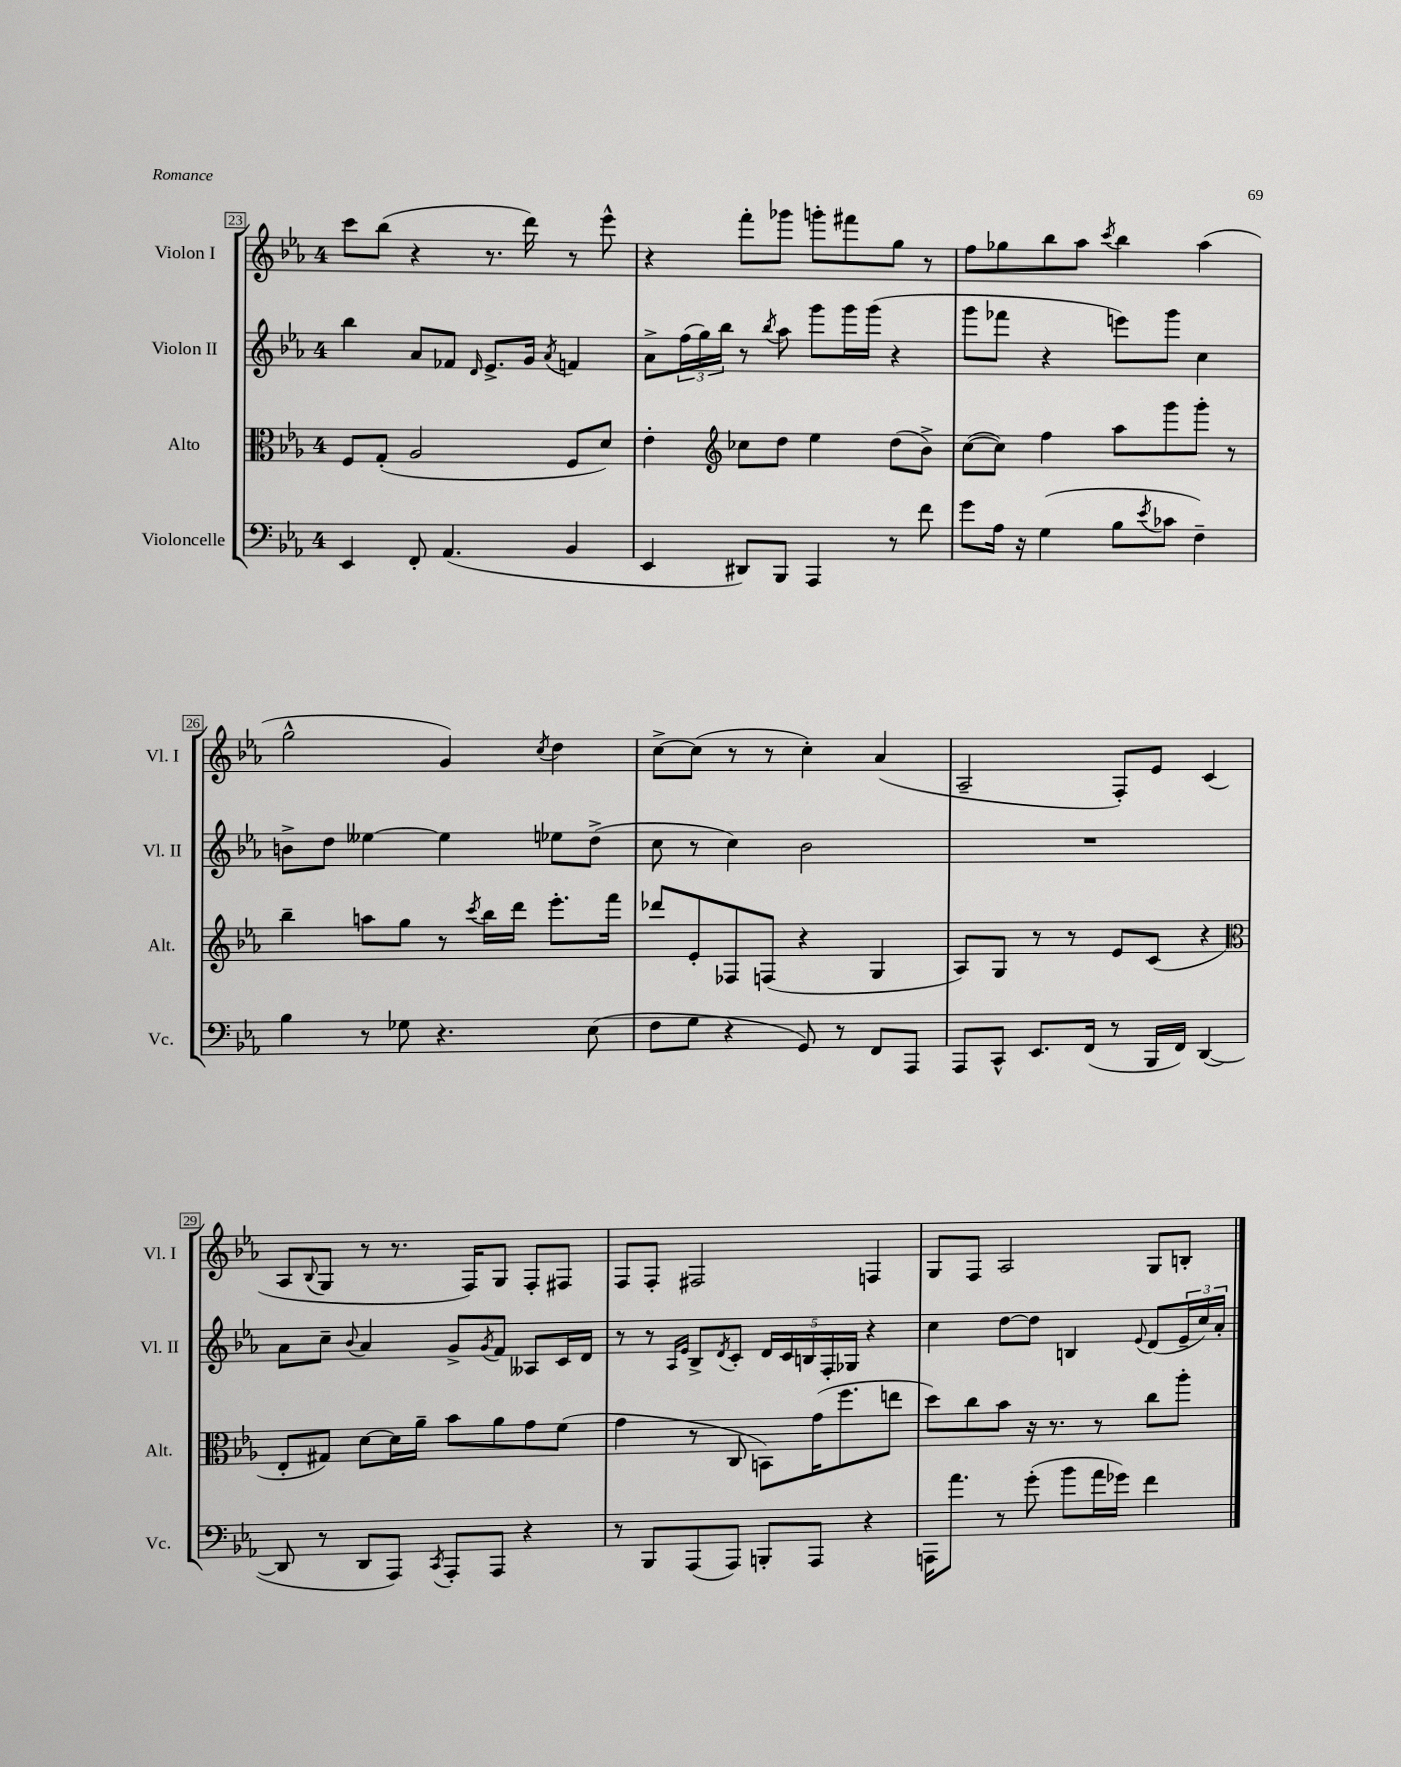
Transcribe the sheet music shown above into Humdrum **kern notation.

**kern	**kern	**kern	**kern
*part4	*part3	*part2	*part1
*staff4	*staff3	*staff2	*staff1
*I"Violoncelle	*I"Alto	*I"Violon II	*I"Violon I
*I'Vc.	*I'Alt.	*I'Vl. II	*I'Vl. I
*clefF4	*clefC3	*clefG2	*clefG2
*k[b-e-a-]	*k[b-e-a-]	*k[b-e-a-]	*k[b-e-a-]
*M4/4	*M4/4	*M4/4	*M4/4
=23	=23	=23	=23
4EE-/	8F/L	4bb-\	8ccc\L
.	(8G'/J	.	(8bb-\J
8FF'/	2A-/	8a-/L	4r
(4.AA-/	.	8f-X/J	.
.	.	16qqd/	.
.	.	8.e-^/L	8.r
.	.	16g/Jk	16ddd\)
.	.	8qa-/	.
4BB-/	8F/L	4fn/	8r
.	8d/J)	.	8eee-^^\
=24	=24	=24	=24
4EE-/	4e-'\	8a-^\L	4r
.	.	(24ff\L	.
.	.	24gg\)	.
.	.	24bb-\JJ	.
*	*clefG2	*	*
8DD#X/L)	8cc-X\L	8r	8fff'\L
.	.	8qbb-/	.
8BBB-/J	8dd\J	8aa-\	8ggg-X\J
4AAA-/	4ee-\	8ggg\L	8gggn'\L
.	.	16ggg\L	8fff#X\
.	.	(16ggg\JJ	.
8r	(8dd\L	4r	8gg\J
8f\	8b-^\J)	.	8r
=25	=25	=25	=25
8g\L	([8cc\L	8ggg\L	8ff\L
16A-\Jk	8cc\J])	8fff-X\J	8gg-X\
16r	.	.	.
(4G\	4ff\	4r	8bb-\
.	.	.	8aa-\J
.	.	.	8qccc/
8B-\L	8aa-\L	8eeen\L)	4bb-\
8qe-/	.	.	.
8c-X\J	8ggg\	8ggg\J	.
4F~\)	8ggg'\J	4cc\	(4aa-\
.	8r	.	.
!!LO:LB:g=z
=26	=26	=26	=26
4B-\	4bb-~\	8bn^\L	2gg^^\
.	.	8dd\J	.
8r	8aan\L	[4ee--X\	.
8G-X\	8gg\J	.	.
4.r	8r	4ee--\]	4g/)
.	8qccc/	.	.
.	16bb-\LL	.	.
.	16ddd\JJ	.	.
.	.	.	8qcc/
.	8.eee-'\L	8ee-X\L	4dd\
(8E-\	.	(8dd^\J	.
.	16fff\Jk	.	.
=27	=27	=27	=27
8F\L	8ddd-X/L	8cc\	[8cc^\L
8G\J	8e-'/	8r	(8cc\J]
4r	8F-X/	4cc\)	8r
.	(8Fn/J	.	8r
8GG/)	4r	2b-\	4cc'\)
8r	.	.	.
8FF/L	4G/	.	(4a-/
8AAA-/J	.	.	.
=28	=28	=28	=28
8AAA-/L	8A-/L)	1r	2A-~/
8CC^^/J	8G/J	.	.
8.EE-/L	8r	.	.
.	8r	.	.
(16FF/Jk	.	.	.
8r	8e-/L	.	8F'/L)
16BBB-/LL	(8c/J	.	8e-/J
16FF/JJ)	.	.	.
([4DD/	4r	.	(4c/
!!LO:LB:g=z
=29	=29	=29	=29
*	*clefC3	*	*
8DD/]	8E-'/L	8a-\L	8A-/L
.	.	.	8qqB-/
8r	8G#X/J)	8cc~\J	8G/J
.	.	8qqb-/	.
8DD/L	[8d\L	4a-/	8r
8AAA-/J)	16d\L]	.	8.r
.	16a-~\JJ	.	.
8qCC/	.	.	.
8AAA-'/L	8b-\L	8g^/L	.
.	.	.	16F/KL)
.	.	8qg/	.
8AAA-/J	8a-\	8f/J	8G/J
4r	8g\	8A--X/L	8F'/L
.	(8f\J	16c/L	8F#X/J
.	.	16d/JJ	.
=30	=30	=30	=30
8r	4g\	8r	8F/L
8BBB-/L	.	8r	8F'/J
.	.	16qqA-/LL	.
.	.	16qqe-/JJ	.
(8AAA-/	8r	8B-^/L	2F#X/
.	.	8qd/	.
8AAA-/J)	8C/	8c'/J	.
8BBBn'/L	8BBn\L)	20d/LL	.
.	.	20c/	.
.	.	20Bn/	.
8AAA-/J	(16g\K	.	.
.	.	20F'/	.
.	8.ff\	.	.
.	.	20G-X/JJ	.
4r	.	4r	4Fn/
.	8een\J	.	.
=31	=31	=31	=31
16AAAn\KL	8dd\L)	4cc\	8G/L
8.a-\J	.	.	.
.	8cc\	.	8F/J
8r	8b-\J	[8dd\L	2A-/
(8g'\	16r	8dd\J]	.
.	8.r	.	.
8b-\L	.	4Bn/	.
16a-\L	8r	.	.
16g-X\JJ)	.	.	.
.	.	8qqe-/	.
4f\	8cc\L	(8d/L	8G/L
.	8aa-'\J	24e-~/L	8Bn'/J
.	.	24cc/)	.
.	.	24a-'/JJ	.
==	==	==	==
*-	*-	*-	*-
